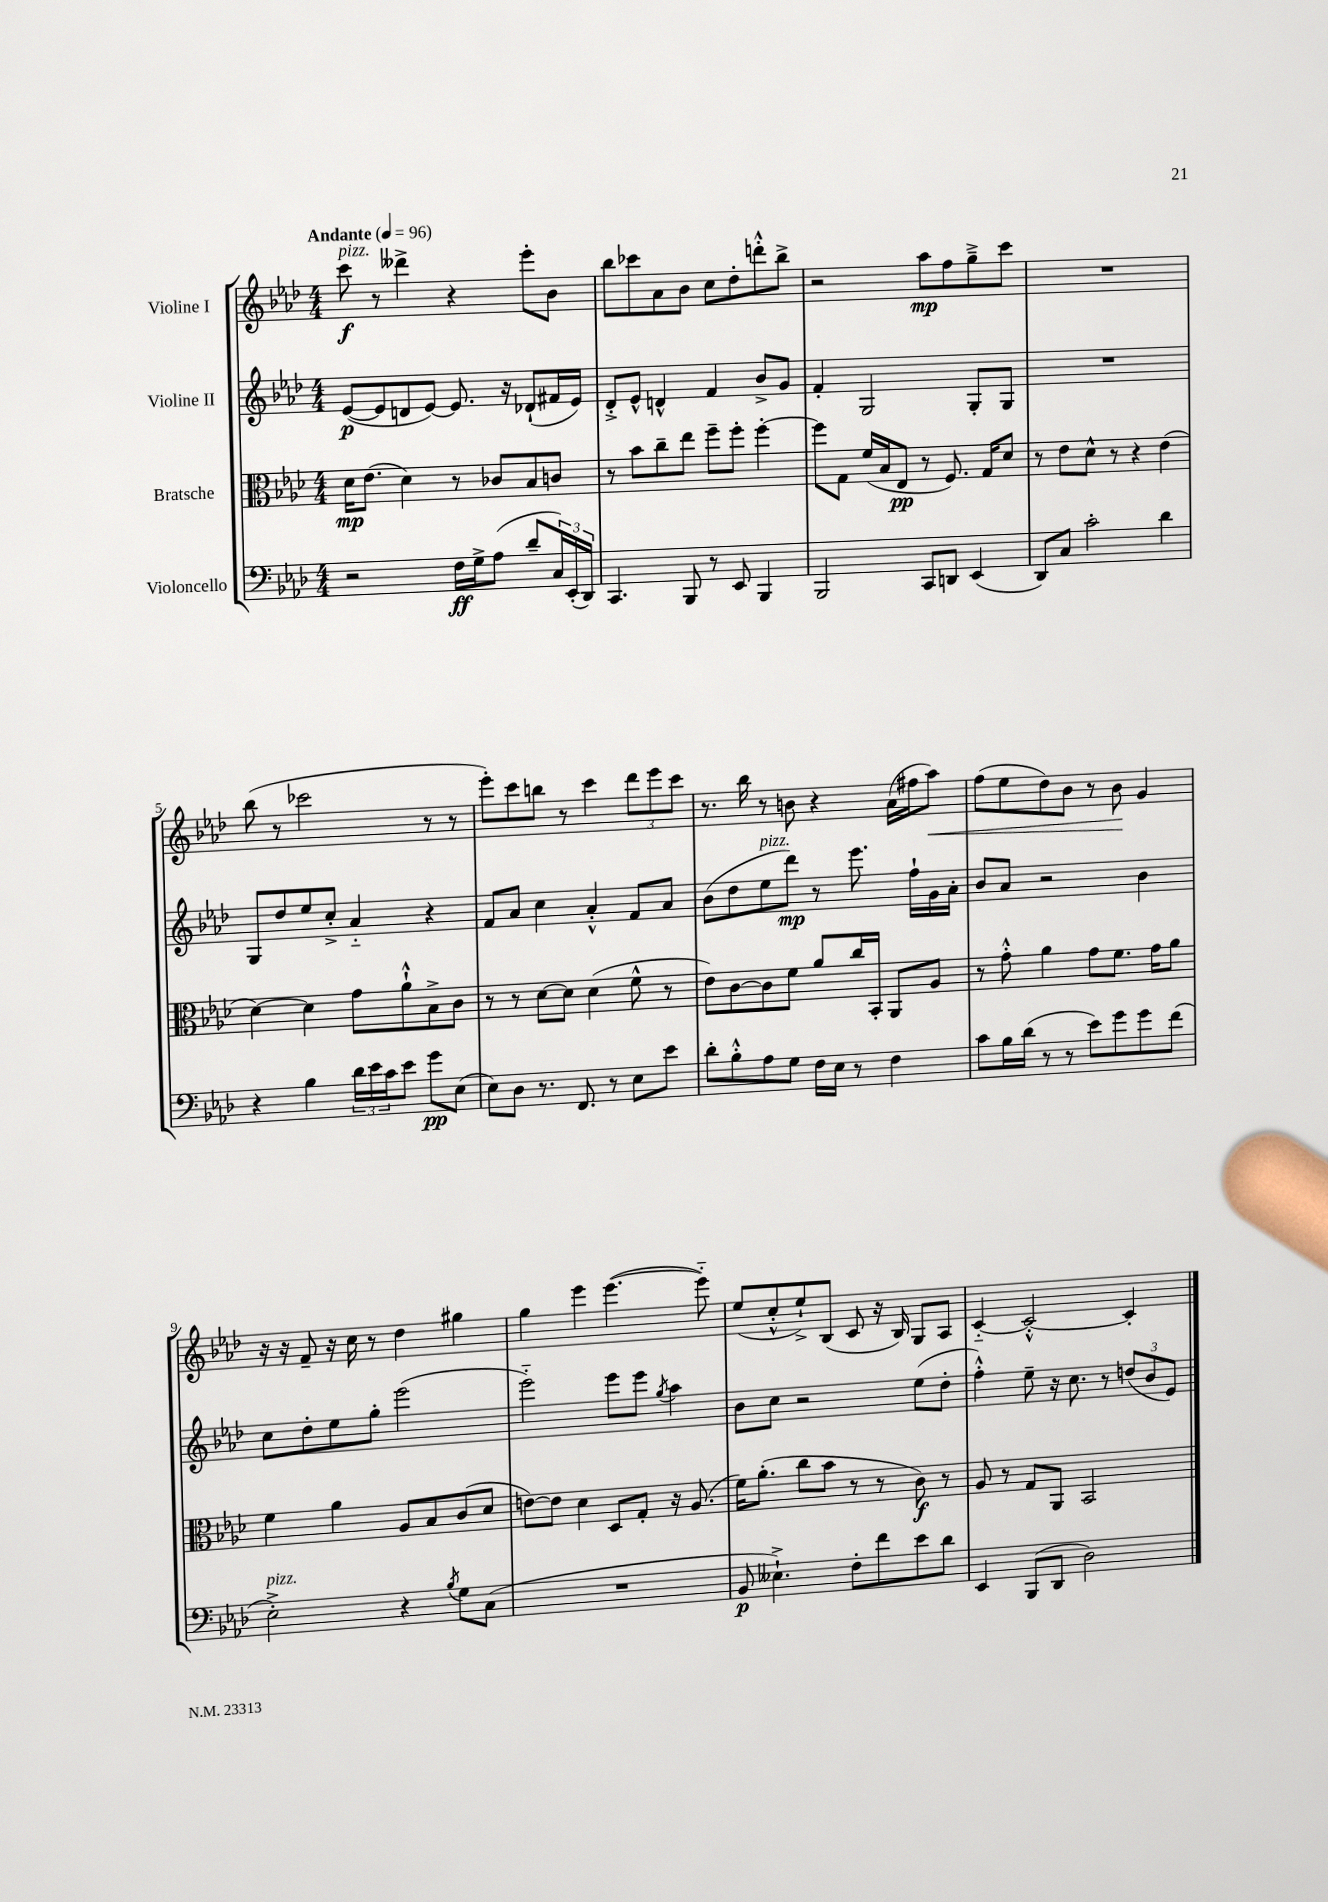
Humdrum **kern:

**kern	**dynam	**kern	**dynam	**kern	**dynam	**kern	**dynam
*part4	*part4	*part3	*part3	*part2	*part2	*part1	*part1
*staff4	*staff4	*staff3	*staff3	*staff2	*staff2	*staff1	*staff1
*I"Violoncello	*	*I"Bratsche	*	*I"Violine II	*	*I"Violine I	*
*clefF4	*	*clefC3	*	*clefG2	*	*clefG2	*
*k[b-e-a-d-]	*	*k[b-e-a-d-]	*	*k[b-e-a-d-]	*	*k[b-e-a-d-]	*
*M4/4	*	*M4/4	*	*M4/4	*	*M4/4	*
*MM96	*	*MM96	*	*MM96	*	*MM96	*
=1	=1	=1	=1	=1	=1	=1	=1
!	!	!	!	!	!	!LO:TX:a:B:t=Andante	!
!	!	!	!	!	!	!LO:TX:a:i:t=pizz.	!
2r	.	16d-\KL	mp	([8e-/L	p	8ccc\	f
.	.	(8.e-\J	.	.	.	.	.
.	.	.	.	8e-/]	.	8r	.
.	.	4d-\)	.	8dn/	.	4ddd--X^\	.
.	.	.	.	[8e-/J)	.	.	.
16F\LL	ff	8r	.	8.e-/]	.	4r	.
16G^\J	.	.	.	.	.	.	.
(8A-\J	.	8c-X/L	.	.	.	.	.
.	.	.	.	16r	.	.	.
8d-~/L	.	8B-/	.	(8d-X`/L	.	8eee-'\L	.
24C/L)	.	8cn/J	.	16f#X/L	.	8b-\J	.
(24EE-'/	.	.	.	.	.	.	.
.	.	.	.	16e-/JJ)	.	.	.
24DD-/JJ)	.	.	.	.	.	.	.
=2	=2	=2	=2	=2	=2	=2	=2
4.CC/	.	8r	.	8d-'^/L	.	8bb-\L	.
.	.	8b-\L	.	8e-^^/J	.	8ccc-X\	.
.	.	8cc~\	.	4dn^^/	.	8a-\	.
8BBB-/	.	8ee-\J	.	.	.	8b-\J	.
8r	.	8ff~\L	.	4f/	.	8cc\L	.
8EE-/	.	8ff'\J	.	.	.	8dd-'\	.
4BBB-/	.	[4ff'\	.	8b-^/L	.	8dddn'^^\	.
.	.	.	.	8g/J	.	8bb-^\J	.
=3	=3	=3	=3	=3	=3	=3	=3
2BBB-/	.	8ff\L]	.	4f'/	.	2r	.
.	.	8G\J	.	.	.	.	.
.	.	(16f/LL	.	2G/	.	.	.
.	.	16B-/J	.	.	.	.	.
.	.	8E-/J	pp	.	.	.	.
8CC/L	.	8r	.	.	.	8aa-\L	mp
8DDn/J	.	8.F/)	.	.	.	8ff\	.
(4EE-/	.	.	.	8G'/L	.	8gg~^\	.
.	.	16G/KL	.	.	.	.	.
.	.	8d-/J	.	8G/J	.	8ccc\J	.
=4	=4	=4	=4	=4	=4	=4	=4
8DD-/L)	.	8r	.	1r	.	1r	.
8C/J	.	8e-\L	.	.	.	.	.
2c'\	.	8d-^^\J	.	.	.	.	.
.	.	8r	.	.	.	.	.
.	.	4r	.	.	.	.	.
4d-\	.	(4e-\	.	.	.	.	.
!!LO:LB:g=z
=5	=5	=5	=5	=5	=5	=5	=5
4r	.	[4d-\)	.	8G/L	.	(8bb-\	.
.	.	.	.	8dd-/	.	8r	.
4B-\	.	4d-\]	.	8ee-/	.	2ccc-X\	.
.	.	.	.	8cc'^/J	.	.	.
24d-\LL	.	8g\L	.	4a-/	.	.	.
24e-\	.	.	.	.	.	.	.
24c\J	.	.	.	.	.	.	.
8e-\J	.	8a-`^^\	.	.	.	.	.
8g\L	pp	8B-^\	.	4r	.	8r	.
(8E-\J	.	8c\J	.	.	.	8r	.
=6	=6	=6	=6	=6	=6	=6	=6
8E-\L)	.	8r	.	8f/L	.	8eee-'\L)	.
8D-\J	.	8r	.	8a-/J	.	8ccc\	.
8.r	.	[8d-\L	.	4cc\	.	8bbn\J	.
.	.	8d-\J]	.	.	.	8r	.
8.FF/	.	.	.	.	.	.	.
.	.	(4d-\	.	4a-'^^/	.	4ccc\	.
8r	.	.	.	.	.	.	.
8E-\L	.	8f^^\	.	8f/L	.	12ddd-\L	.
.	.	.	.	.	.	12eee-\	.
8e-\J	.	8r	.	8a-/J	.	.	.
.	.	.	.	.	.	12ccc\J	.
=7	=7	=7	=7	=7	=7	=7	=7
8d-'\L	.	8e-\L)	.	(8b-\L	.	8.r	.
8B-'^^\	.	[8c\	.	8dd-\	.	.	.
.	.	.	.	.	.	16bb-\	.
!	!	!	!	!LO:TX:a:i:t=pizz.	!	!	!
8A-\	.	8c\]	.	8ee-\	.	8r	.
8G\J	.	8f\J	.	8ddd-\J)	mp	8bn\	.
16F\LL	.	8a-/L	.	8r	.	4r	.
16E-\JJ	.	.	.	.	.	.	.
8r	.	16cc/L	.	8.eee-\	.	.	.
.	.	16BB-'/JJ	.	.	.	.	.
4F\	.	8AA-/L	.	.	.	(16a-\LL	.
.	.	.	.	16ff`\LL	.	16ff#X\J	.
!	!	!	!	!	!	!	!LO:HP:b
.	.	8A-/J	.	16g\	.	8aa-\J)	<
.	.	.	.	16a-'\JJ	.	.	.
=8	=8	=8	=8	=8	=8	=8	=8
8c\L	.	8r	.	8b-/L	.	(8ff\L	.
16B-\L	.	8g'^^\	.	8a-/J	.	8ee-\	.
(16d-\JJ	.	.	.	.	.	.	.
8r	.	4a-\	.	2r	.	8dd-\)	.
8r	.	.	.	.	.	8b-\J	.
8e-\L)	.	8g\L	.	.	.	8r	.
8g\	.	8.f\J	.	.	.	8b-\	.
8g\	.	.	.	4b-\	.	4g/	[
.	.	16g\KL	.	.	.	.	.
(8f\J	.	8a-\J	.	.	.	.	.
!!LO:LB:g=z
=9	=9	=9	=9	=9	=9	=9	=9
!LO:TX:a:i:t=pizz.	!	!	!	!	!	!	!
2E-'^\)	.	4f\	.	8cc\L	.	16r	.
.	.	.	.	.	.	16r	.
.	.	.	.	8dd-'\	.	8f~/	.
.	.	4a-\	.	8ee-\	.	16r	.
.	.	.	.	.	.	16cc\	.
.	.	.	.	8gg'\J	.	8r	.
4r	.	8A-/L	.	(2eee-\	.	4dd-\	.
.	.	8B-/	.	.	.	.	.
8qB-/	.	.	.	.	.	.	.
8G\L	.	(8c/	.	.	.	4gg#X\	.
(8C\J	.	8d-/J	.	.	.	.	.
=10	=10	=10	=10	=10	=10	=10	=10
1r	.	[8en\L)	.	2eee-\)	.	4gg\	.
.	.	8e\J]	.	.	.	.	.
.	.	4d-\	.	.	.	4eee-\	.
.	.	8D-/L	.	8eee-\L	.	([4.eee-\	.
.	.	8G'/J	.	8eee-\J	.	.	.
.	.	.	.	8qgg/	.	.	.
.	.	16r	.	4aa-\	.	.	.
.	.	(8.A-/	.	.	.	.	.
.	.	.	.	.	.	8eee-\])	.
=11	=11	=11	=11	=11	=11	=11	=11
8BB-/	p	16f\KL)	.	8b-\L	.	(8ee-/L	.
.	.	(8.a-'\J	.	.	.	.	.
4.E--X`^\)	.	.	.	8cc\J	.	8cc'^^/	.
.	.	8cc\L	.	2r	.	8ee-`^/)	.
.	.	8b-\J	.	.	.	(8B-/J	.
8F'\L	.	8r	.	.	.	8c/	.
8f\	.	8r	.	.	.	16r	.
.	.	.	.	.	.	16B-/)	.
8e-\	.	8c\)	f	(8ee-\L	.	8G/L	.
8d-\J	.	8r	.	8dd-'\J	.	8A-/J	.
=12	=12	=12	=12	=12	=12	=12	=12
4EE-/	.	8A-/	.	4ff'^^\)	.	[4c/	.
.	.	8r	.	.	.	.	.
(8BBB-/L	.	8G/L	.	8ee-~\	.	2c'^^/_	.
8DD-/J	.	8AA-/J	.	16r	.	.	.
.	.	.	.	8.cc\	.	.	.
2D-\)	.	2BB-/	.	.	.	.	.
.	.	.	.	8r	.	.	.
.	.	.	.	(12ddn/L	.	4c'/]	.
.	.	.	.	12b-/	.	.	.
.	.	.	.	12e-/J)	.	.	.
==	==	==	==	==	==	==	==
*-	*-	*-	*-	*-	*-	*-	*-
